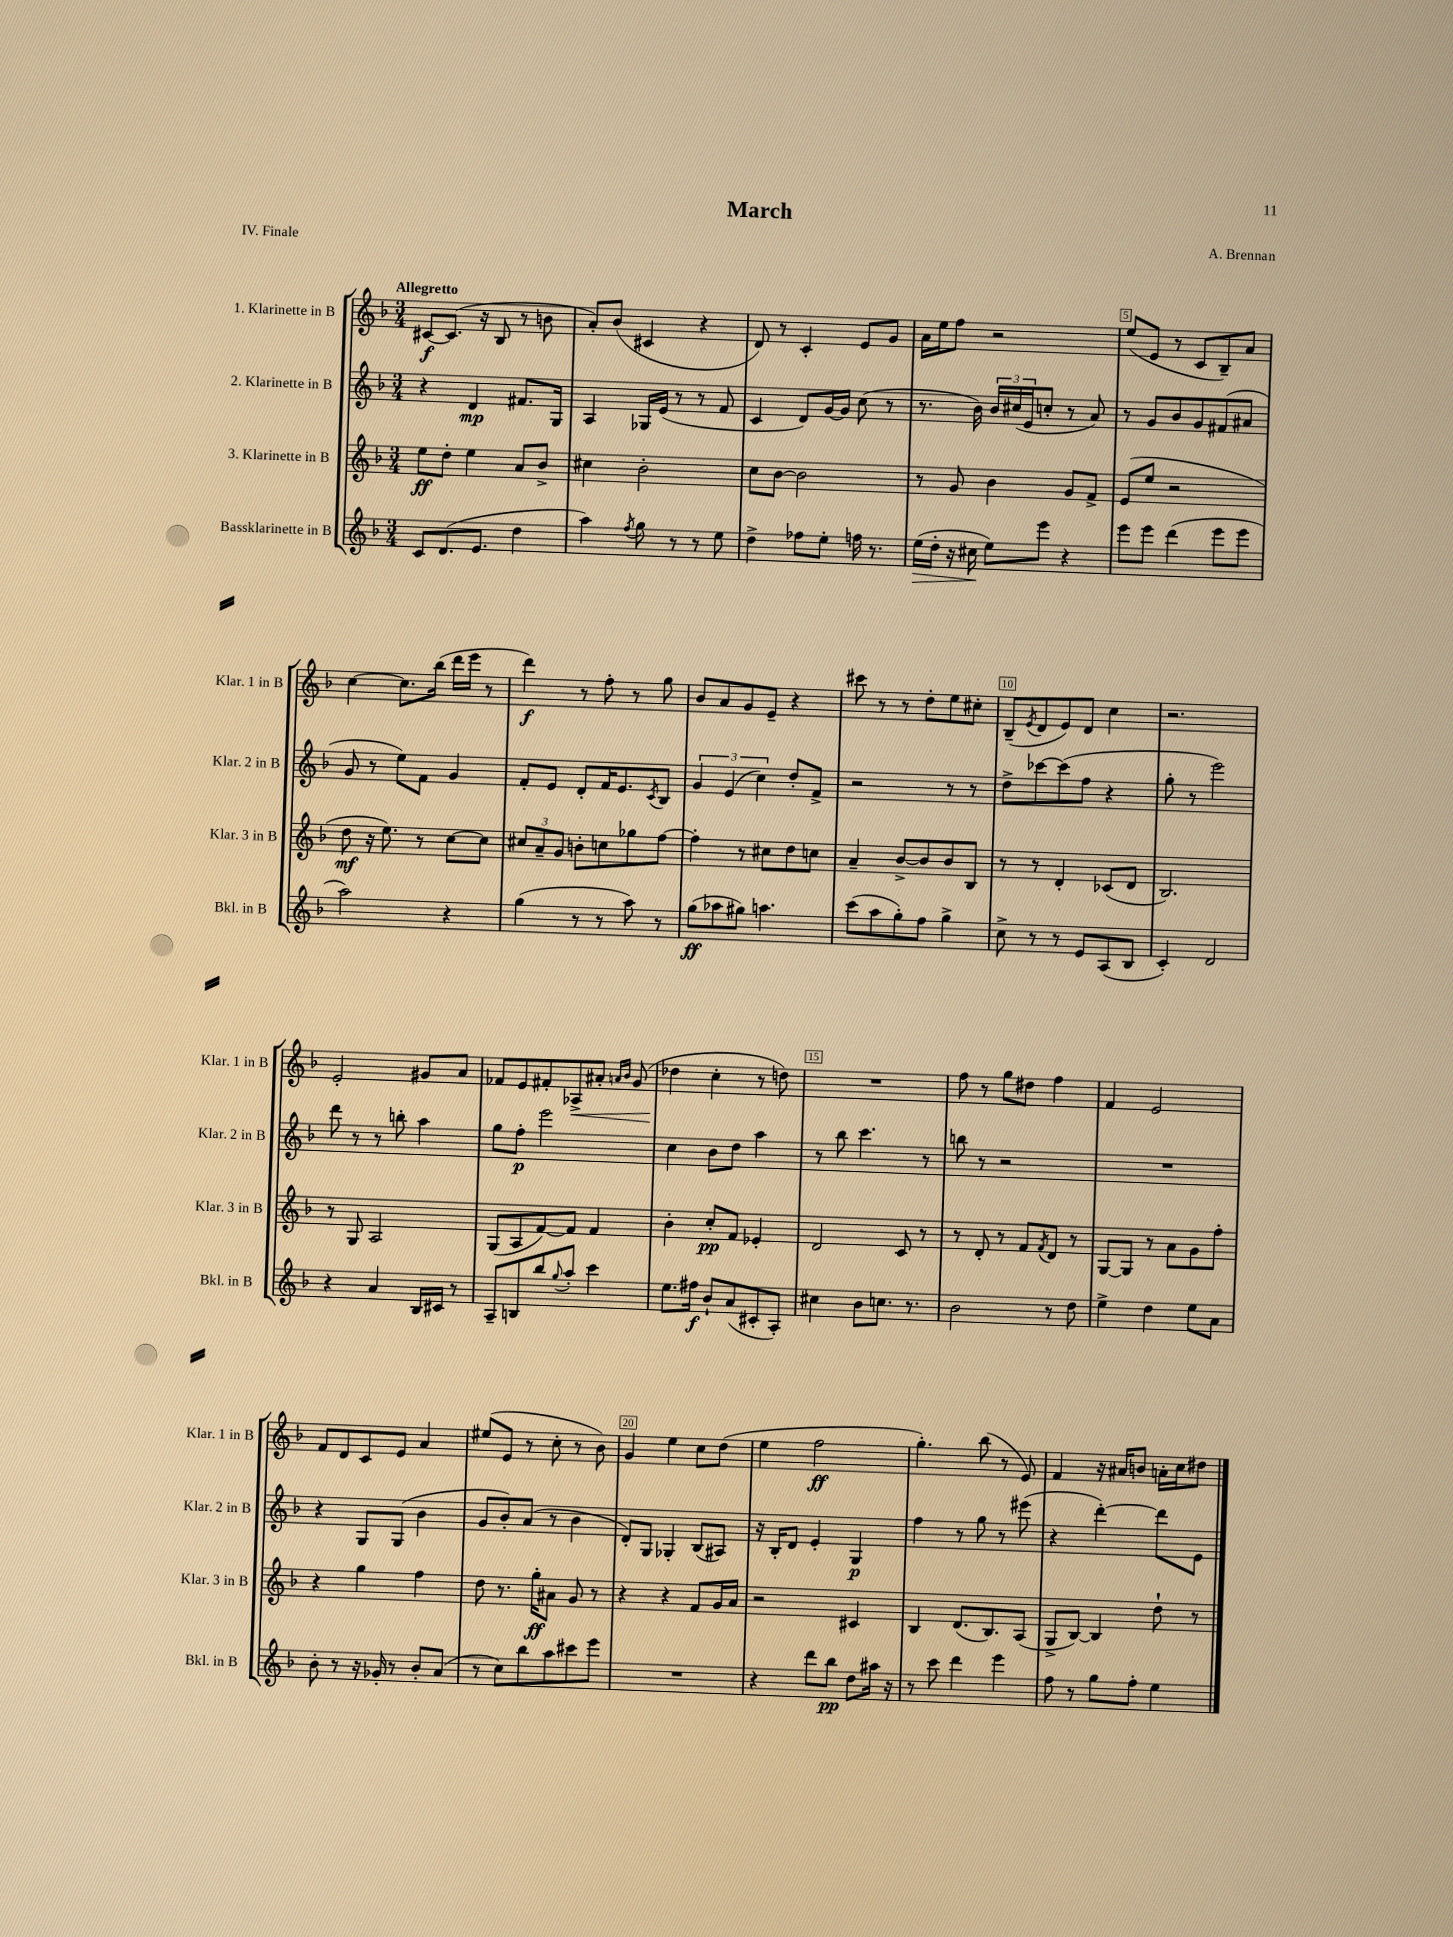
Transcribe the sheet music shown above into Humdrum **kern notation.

**kern	**dynam	**kern	**dynam	**kern	**dynam	**kern	**dynam
*part4	*part4	*part3	*part3	*part2	*part2	*part1	*part1
*staff4	*staff4	*staff3	*staff3	*staff2	*staff2	*staff1	*staff1
*I"Bassklarinette in B	*	*I"3. Klarinette in B	*	*I"2. Klarinette in B	*	*I"1. Klarinette in B	*
*I'Bkl. in B	*	*I'Klar. 3 in B	*	*I'Klar. 2 in B	*	*I'Klar. 1 in B	*
*clefG2	*	*clefG2	*	*clefG2	*	*clefG2	*
*k[b-]	*	*k[b-]	*	*k[b-]	*	*k[b-]	*
*M3/4	*	*M3/4	*	*M3/4	*	*M3/4	*
=1	=1	=1	=1	=1	=1	=1	=1
!	!	!	!	!	!	!LO:TX:a:B:t=Allegretto	!
8c/L	.	8ee\L	ff	4r	.	[8c#X/L	f
(8.d/	.	8dd'\J	.	.	.	(8.c#/J]	.
.	.	4ee\	.	4d/	mp	.	.
8.e/J	.	.	.	.	.	16r	.
.	.	.	.	.	.	8B-/	.
4dd\	.	8a/L	.	8.f#X/L	.	8r	.
.	.	8b-^/J	.	.	.	8bn\	.
.	.	.	.	16G/Jk	.	.	.
=2	=2	=2	=2	=2	=2	=2	=2
4aa\)	.	4cc#X\	.	4A/	.	8a'/L)	.
.	.	.	.	.	.	(8b-/J	.
8qff/	.	.	.	.	.	.	.
8gg\	.	2b-'\	.	16G-X/LL	.	4c#X/	.
.	.	.	.	(16e/JJ	.	.	.
8r	.	.	.	8r	.	.	.
8r	.	.	.	8r	.	4r	.
8ee\	.	.	.	8f/	.	.	.
=3	=3	=3	=3	=3	=3	=3	=3
4dd^\	.	8cc\L	.	4c/	.	8d/)	.
.	.	[8b-\J	.	.	.	8r	.
8ff-X\L	.	2b-\]	.	8d/L)	.	4c'/	.
8ee'\J	.	.	.	[16g/L	.	.	.
.	.	.	.	16g/JJ]	.	.	.
16ffn\	.	.	.	(8cc\	.	8e/L	.
8.r	.	.	.	.	.	.	.
.	.	.	.	8r	.	8g/J	.
=4	=4	=4	=4	=4	=4	=4	=4
!	!LO:HP:b	!	!	!	!	!	!
(16ee\LL	>	8r	.	8.r	.	16a\LL	.
16dd'\JJ	.	.	.	.	.	16ee\J	.
16r	.	8g/	.	.	.	8ff\J	.
16cc#X\	.	.	.	16b-\)	.	.	.
8ee\L)	]	4b-\	.	24b-/LL	.	2r	.
.	.	.	.	(24cc#X/	.	.	.
.	.	.	.	24e/J	.	.	.
8eee\J	.	.	.	8ccn'/J	.	.	.
4r	.	8g/L	.	8r	.	.	.
.	.	8f^/J	.	8a/)	.	.	.
=5	=5	=5	=5	=5	=5	=5	=5
8eee\L	.	(8e/L	.	8r	.	(8ee/L	.
8eee\J	.	8ee/J	.	8g/L	.	8e/J	.
(4ddd\	.	2r	.	8b-/	.	8r	.
.	.	.	.	8g/	.	8c/L	.
8eee\L	.	.	.	(8f#X/	.	8B-~/)	.
8eee\J	.	.	.	8a#X/J	.	8a/J	.
!!LO:LB:g=z
=6	=6	=6	=6	=6	=6	=6	=6
2aa\)	.	8dd\	mf	8g/	.	[4cc\	.
.	.	16r	.	8r	.	.	.
.	.	8.ee\)	.	.	.	.	.
.	.	.	.	8ee\L)	.	8.cc\L]	.
.	.	8r	.	8f\J	.	.	.
.	.	.	.	.	.	(16bb-\Jk	.
4r	.	[8cc\L	.	4g/	.	16ddd\LL	.
.	.	.	.	.	.	16eee\JJ	.
.	.	8cc\J]	.	.	.	8r	.
=7	=7	=7	=7	=7	=7	=7	=7
(4gg\	.	12cc#X/L	.	8f'/L	.	4ddd\)	f
.	.	12a~/	.	.	.	.	.
.	.	.	.	8e/J	.	.	.
.	.	12g/J	.	.	.	.	.
8r	.	8bn'\L	.	8d'/L	.	8r	.
8r	.	8ccn\	.	16f/K	.	8ff'\	.
.	.	.	.	8.e/	.	.	.
8aa\)	.	8gg-X\	.	.	.	8r	.
.	.	.	.	8qc/	.	.	.
8r	.	[8ff\J	.	8B-/J	.	8gg\	.
=8	=8	=8	=8	=8	=8	=8	=8
(8gg\L	ff	4ff'\]	.	6g/	.	8b-/L	.
8aa-X\	.	.	.	.	.	8a/	.
.	.	.	.	(6e/	.	.	.
8gg#X\J)	.	8r	.	.	.	8g/	.
.	.	.	.	6cc\)	.	.	.
4.aan\	.	8cc#X\L	.	.	.	8e~/J	.
.	.	8dd\	.	8dd'/L	.	4r	.
.	.	8ccn\J	.	8f^/J	.	.	.
=9	=9	=9	=9	=9	=9	=9	=9
(8ccc\L	.	4a~/	.	2r	.	8ccc#X\	.
8aa\	.	.	.	.	.	8r	.
8gg'\)	.	[8b-^/L	.	.	.	8r	.
8ff\J	.	8b-/]	.	.	.	8dd'\L	.
4gg^\	.	8b-/	.	8r	.	8ee\	.
.	.	8B-/J	.	8r	.	8cc#X'\J	.
=10	=10	=10	=10	=10	=10	=10	=10
8cc^\	.	8r	.	8dd^\L	.	(8B-~/L	.
.	.	.	.	.	.	8qe/	.
8r	.	8r	.	[8ccc-X\	.	8d/	.
8r	.	4d'/	.	(8ccc-\]	.	8e/)	.
8e/L	.	.	.	8ff\J	.	8d/J	.
(8A/	.	(8c-X/L	.	4r	.	4cc\	.
8B-/J	.	8d/J	.	.	.	.	.
=11	=11	=11	=11	=11	=11	=11	=11
4c'/)	.	2.B-/)	.	8gg'\	.	2.r	.
.	.	.	.	8r	.	.	.
2d/	.	.	.	2eee\)	.	.	.
!!LO:LB:g=z
=12	=12	=12	=12	=12	=12	=12	=12
4r	.	8r	.	8ddd\	.	2e'/	.
.	.	8G/	.	8r	.	.	.
4a/	.	2A/	.	8r	.	.	.
.	.	.	.	8bbn'\	.	.	.
16B-/LL	.	.	.	4aa\	.	8g#X/L	.
16c#X/JJ	.	.	.	.	.	.	.
8r	.	.	.	.	.	8a/J	.
=13	=13	=13	=13	=13	=13	=13	=13
8A~/L	.	(8G/L	.	8gg\L	.	8f-X/L	.
8Bn/	.	8A/	.	8ff'\J	p	8e/	.
8bb-/	.	[8f/)	.	2eee\	.	8f#X'/	.
8qqgg/	.	.	.	.	.	.	.
!	!	!	!	!	!	!	!LO:HP:b
8aa'/J	.	8f/J]	.	.	.	8A-X^/	<
4ccc\	.	4f/	.	.	.	8a#X'/J	.
.	.	.	.	.	.	16qqan/LL	.
.	.	.	.	.	.	16qqb-/JJ	.
.	.	.	.	.	.	(8g/	.
=14	=14	=14	=14	=14	=14	=14	=14
8.ee\L	.	4b-'\	.	4cc\	.	4dd-X\	.
16ff#X\Jk	f	.	.	.	.	.	.
8b-`/L	.	8cc'/L	pp	8b-\L	.	4cc'\	[
(8a/	.	8f/J	.	8dd\J	.	.	.
8c#X'/	.	4e-X'/	.	4aa\	.	8r	.
8A'/J)	.	.	.	.	.	8ddn\)	.
=15	=15	=15	=15	=15	=15	=15	=15
4cc#X\	.	2d/	.	8r	.	2.r	.
.	.	.	.	8bb-\	.	.	.
8b-\L	.	.	.	4.ccc\	.	.	.
8.ccn\J	.	.	.	.	.	.	.
.	.	8c/	.	.	.	.	.
8.r	.	.	.	.	.	.	.
.	.	8r	.	8r	.	.	.
=16	=16	=16	=16	=16	=16	=16	=16
2b-\	.	8r	.	8bbn\	.	8ff\	.
.	.	8d'/	.	8r	.	8r	.
.	.	8r	.	2r	.	8gg\L	.
.	.	8f/L	.	.	.	8dd#X\J	.
.	.	8qf/	.	.	.	.	.
8r	.	8d/J	.	.	.	4ff\	.
8dd\	.	8r	.	.	.	.	.
=17	=17	=17	=17	=17	=17	=17	=17
4ee^\	.	[8G/L	.	2.r	.	4f/	.
.	.	8G/J]	.	.	.	.	.
4dd\	.	8r	.	.	.	2e/	.
.	.	8a\L	.	.	.	.	.
8ee\L	.	8g\	.	.	.	.	.
8a\J	.	8ff'\J	.	.	.	.	.
!!LO:LB:g=z
=18	=18	=18	=18	=18	=18	=18	=18
8b-'\	.	4r	.	4r	.	8f/L	.
8r	.	.	.	.	.	8d/	.
16r	.	4gg\	.	8G/L	.	8c/	.
16g-X'/	.	.	.	.	.	.	.
8r	.	.	.	(8G/J	.	8e/J	.
8b-'/L	.	4ff\	.	4b-\	.	4a/	.
(8a/J	.	.	.	.	.	.	.
=19	=19	=19	=19	=19	=19	=19	=19
8r	.	8dd\	.	8g/L	.	(8ee#X/L	.
8cc\L)	.	8.r	.	8b-'/)	.	8e/J	.
8bb-\	.	.	.	(8a/J	.	8r	.
.	.	16gg'\KL	ff	.	.	.	.
8aa\	.	8a#X\J	.	8r	.	8cc'\	.
8ccc#X\	.	8g/	.	4b-\	.	8r	.
8eee\J	.	8r	.	.	.	8b-\)	.
=20	=20	=20	=20	=20	=20	=20	=20
2.r	.	4r	.	8d'/L)	.	4g/	.
.	.	.	.	8G/J	.	.	.
.	.	4r	.	4G-X'/	.	4ee\	.
.	.	8f/L	.	(8B-/L	.	8cc\L	.
.	.	16g/L	.	8A#X/J)	.	(8dd\J	.
.	.	16a/JJ	.	.	.	.	.
=21	=21	=21	=21	=21	=21	=21	=21
4r	.	2r	.	16r	.	4ee\	.
.	.	.	.	16B-'/KL	.	.	.
.	.	.	.	8d/J	.	.	.
8ddd\L	.	.	.	4e'/	.	2ff\	ff
8bb-\J	pp	.	.	.	.	.	.
8dd\L	.	4c#X/	.	4G/	p	.	.
16aa#X\Jk	.	.	.	.	.	.	.
16r	.	.	.	.	.	.	.
=22	=22	=22	=22	=22	=22	=22	=22
8r	.	4B-/	.	4ff\	.	4.gg'\)	.
8ccc\	.	.	.	.	.	.	.
4ddd\	.	(8.d/L	.	8r	.	.	.
.	.	.	.	8gg\	.	(8bb-\	.
.	.	8.B-/)	.	.	.	.	.
4eee\	.	.	.	8r	.	8r	.
.	.	(8A/J	.	(8eee#X\	.	8e/)	.
=23	=23	=23	=23	=23	=23	=23	=23
8ff\	.	8G^/L	.	4r	.	4f/	.
8r	.	[8B-/J)	.	.	.	.	.
8gg\L	.	4B-/]	.	[4ddd'\)	.	16r	.
.	.	.	.	.	.	16a#X/KL	.
8ff'\J	.	.	.	.	.	8bn/J	.
4ee\	.	8dd`\	.	8ddd\L]	.	16an'\LL	.
.	.	.	.	.	.	16cc\J	.
.	.	8r	.	8e\J	.	8dd#X\J	.
==	==	==	==	==	==	==	==
*-	*-	*-	*-	*-	*-	*-	*-
